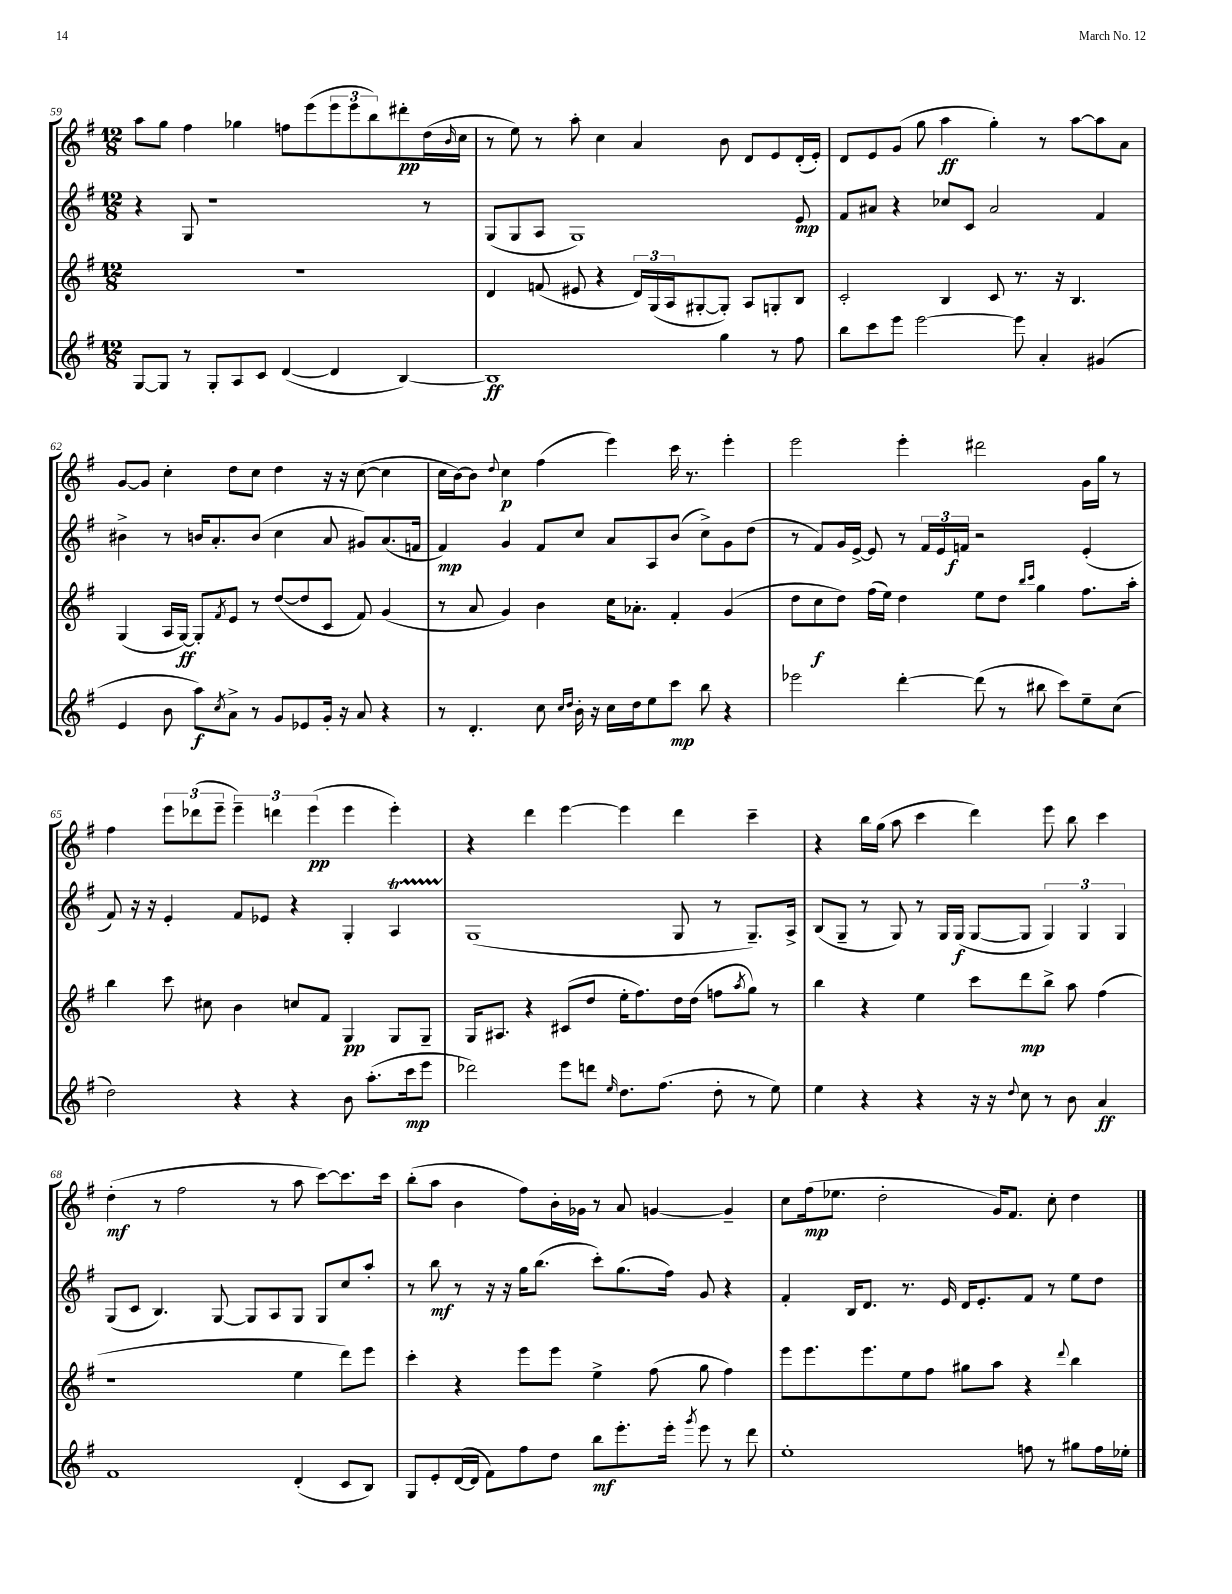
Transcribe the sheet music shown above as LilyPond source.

<<
\new StaffGroup <<
\new Staff = "s0" {
    \clef treble \key g \major \numericTimeSignature \time 12/8
    a''8 g''8 fis''4 ges''4 f''8 e'''8( \tuplet 3/2 { e'''8 e'''8 b''8) } dis'''8-.\pp d''16( \grace { b'16 } c''16 |
    r8 e''8) r8 a''8-. c''4 a'4 b'8 d'8 e'8 d'16-.( e'16-.) |
    d'8 e'8 g'8( g''8 a''4\ff g''4-.) r8 a''8~ a''8 a'8 |
    g'8~ g'8 c''4-. d''8 c''8 d''4 r16 r16 c''8~( c''4 |
    c''16 b'16~) b'8 \appoggiatura { d''8 } c''4\p fis''4( e'''4) c'''16 r8. e'''4-. |
    e'''2 e'''4-. dis'''2 g'16 g''16 r8 |
    fis''4 \tuplet 3/2 { e'''8 des'''8( e'''8-- } \tuplet 3/2 { e'''4--) d'''4 e'''4\pp( } e'''4 e'''4-.) |
    r4 d'''4 e'''4~ e'''4 d'''4 c'''4-- |
    r4 b''16 g''16( a''8 c'''4 d'''4) e'''8 b''8 c'''4 |
    d''4-.\mf( r8 fis''2 r8 a''8 c'''8~) c'''8. c'''16 |
    b''8-.( a''8 b'4 fis''8) b'16-. ges'16 r8 a'8 g'4~ g'4-- |
    c''8 fis''16\mp( ees''8. d''2-. g'16) fis'8. c''8-. d''4 \bar "|." |
}
\new Staff = "s1" {
    \clef treble \key g \major \numericTimeSignature \time 12/8
    r4 g8 r1 r8 |
    g8( g8 a8 g1) e'8\mp |
    fis'8 ais'8 r4 ces''8 c'8 ais'2 fis'4 |
    bis'4-> r8 b'16 a'8.-. b'8( c''4 a'8 gis'8) a'8.( f'16 |
    fis'4\mp) g'4 fis'8 c''8 a'8 a8 b'8( c''8->) g'8 d''8( |
    r8 fis'8) g'16 e'16~-> e'8 r8 \tuplet 3/2 { fis'16 e'16 f'16\f } r2 e'4-.( |
    fis'8) r16 r16 e'4-. fis'8 ees'8 r4 g4-. a4\startTrillSpan |
    g1\stopTrillSpan( g8 r8 g8.--) a16-> |
    b8( g8-- r8 g8) r8 g16 g16\f( g8~ g8 \tuplet 3/2 { g4) g4 g4 } |
    g8( c'8 b4.) g8~ g8 a8 g8 g8 c''8 a''8-. |
    r8 b''8\mf r8 r16 r16 g''16 b''8.( c'''8-.) g''8.( fis''16) g'8 r4 |
    fis'4-. b16 d'8. r8. e'16 d'16 e'8.-. fis'8 r8 e''8 d''8 \bar "|." |
}
\new Staff = "s2" {
    \clef treble \key g \major \numericTimeSignature \time 12/8
    R1. |
    d'4 f'8( eis'8 r4 \tuplet 3/2 { d'16) g16( a16 } gis8~-. gis8-.) a8 g8-. b8 |
    c'2-. b4 c'8 r8. r16 b4. |
    g4( a16 g16~\ff) g8-. \acciaccatura { fis'8 } e'8 r8 d''8~( d''8 c'8 fis'8) g'4( |
    r8 a'8 g'4) b'4 c''16 aes'8.-. fis'4-. g'4( |
    d''8 c''8\f d''8) fis''16( e''16) d''4 e''8 d''8 \grace { b''16 c'''16 } g''4 fis''8. a''16-. |
    b''4 c'''8 cis''8 b'4 c''8 fis'8 g4\pp g8 g8-- |
    g16 ais8. r4 cis'8( d''8 e''16-. fis''8.) d''16 d''16( f''8 \acciaccatura { a''8 } g''8) r8 |
    b''4 r4 e''4 c'''8 d'''8\mp b''8-> a''8 fis''4( |
    r1 e''4 d'''8) e'''8 |
    c'''4-. r4 e'''8 e'''8 e''4-> fis''8( g''8 fis''4) |
    e'''8 e'''8. e'''8. e''8 fis''8 gis''8 a''8 r4 \appoggiatura { d'''8 } b''4 \bar "|." |
}
\new Staff = "s3" {
    \clef treble \key g \major \numericTimeSignature \time 12/8
    g8~ g8 r8 g8-. a8 c'8 d'4~( d'4 b4~) |
    b1\ff g''4 r8 fis''8 |
    b''8 c'''8 e'''8 e'''2~ e'''8 a'4-. gis'4( |
    e'4 b'8 a''8\f) \acciaccatura { c''8 } a'8-> r8 g'8 ees'8 g'16-. r16 a'8 r4 |
    r8 d'4.-. c''8 \grace { c''16 d''16 } b'16-. r16 c''16 d''16 e''8 c'''8\mp b''8 r4 |
    ees'''2 d'''4~-. d'''8( r8 bis''8 c'''8) e''8-- c''8( |
    d''2) r4 r4 b'8 a''8.-.( c'''16\mp e'''8 |
    des'''2) e'''8 d'''8 \grace { e''16 } d''8. fis''8.( d''8-. r8 e''8) |
    e''4 r4 r4 r16 r16 \appoggiatura { d''8 } c''8 r8 b'8 a'4\ff |
    fis'1 d'4-.( c'8 b8) |
    g8 e'8-. d'16~( d'16 fis'8) fis''8 d''8 b''8\mf e'''8.-. e'''16-. \acciaccatura { g'''8 } e'''8 r8 d'''8 |
    e''1-. f''8 r8 gis''8 f''16 ees''16-. \bar "|." |
}
>>
>>
\layout { \context { \Score currentBarNumber = #59 } }
